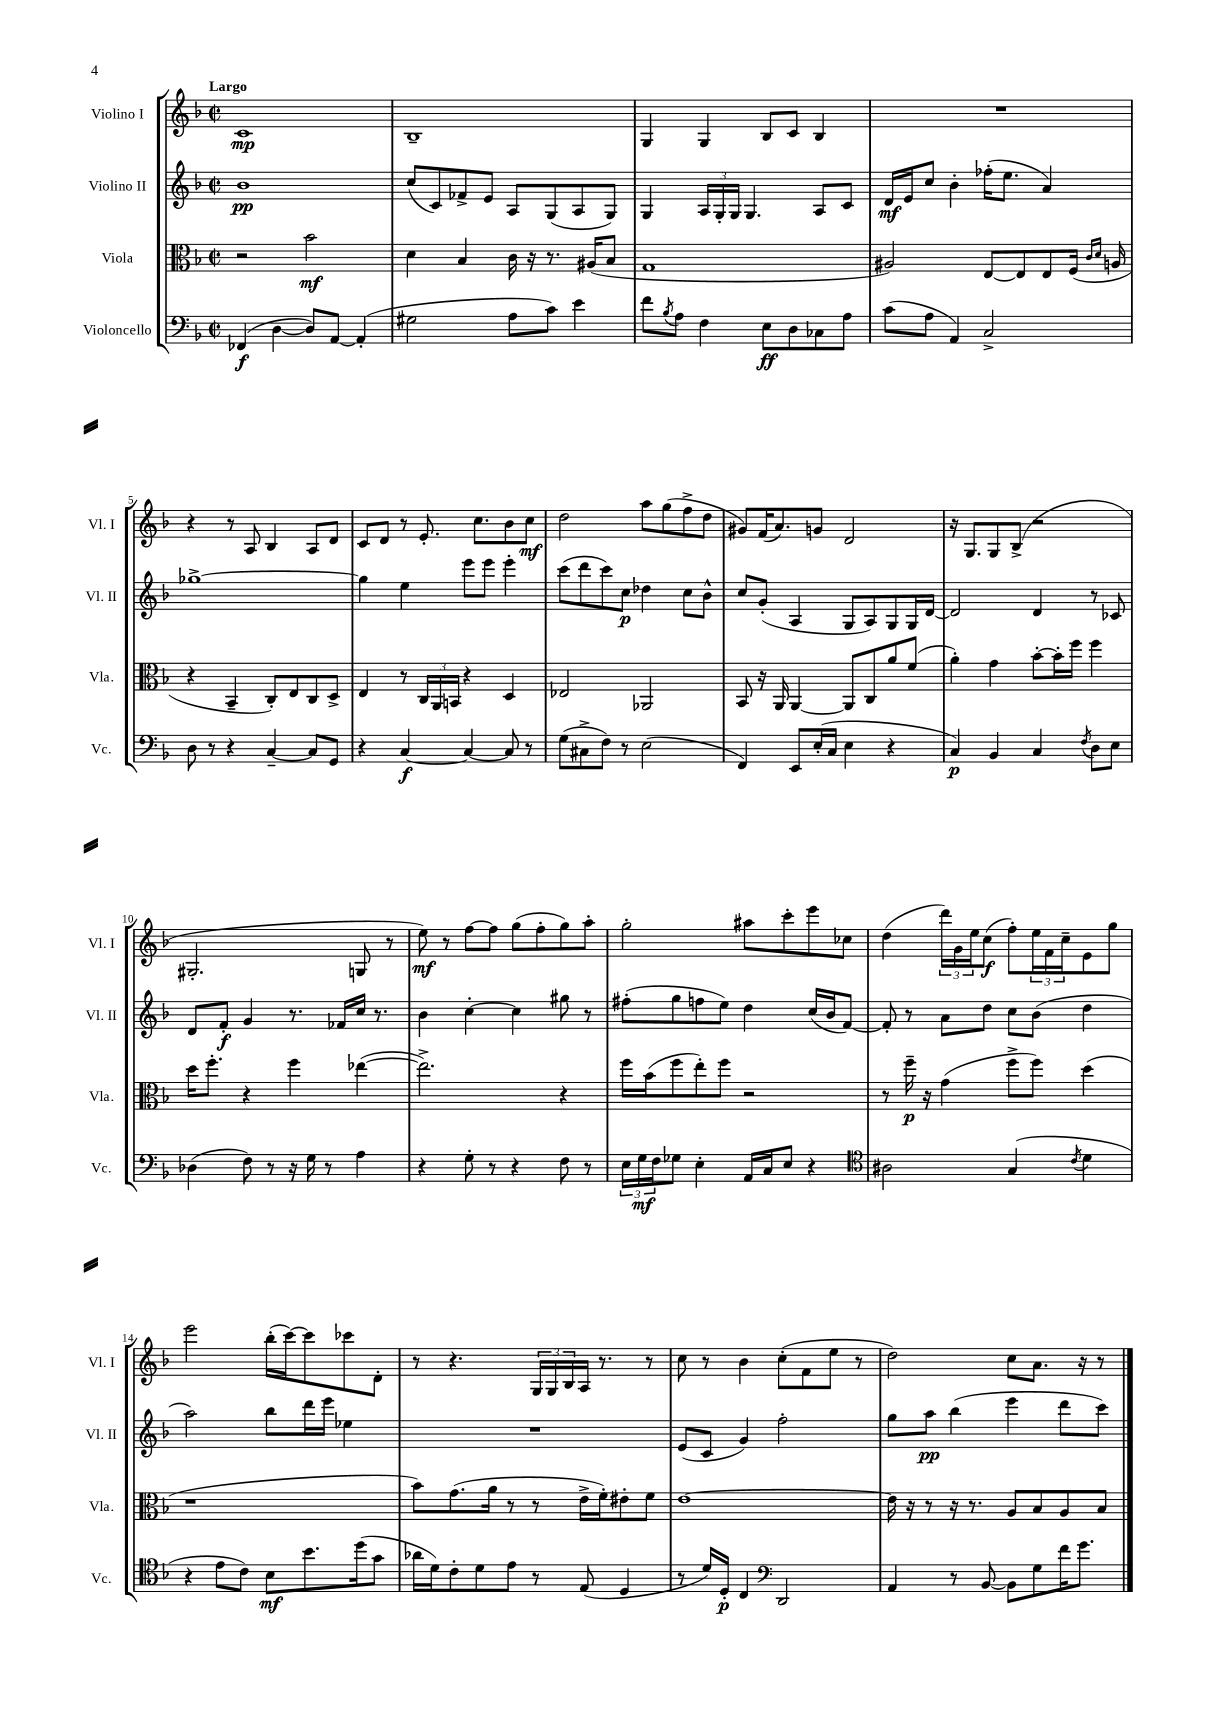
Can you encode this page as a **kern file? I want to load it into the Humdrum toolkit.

**kern	**kern	**kern	**kern
*staff4	*staff3	*staff2	*staff1
*clefF4	*clefC3	*clefG2	*clefG2
*k[b-]	*k[b-]	*k[b-]	*k[b-]
*M2/2	*M2/2	*M2/2	*M2/2
*met(c|)	*met(c|)	*met(c|)	*met(c|)
(4FF-	2r	1b-	1c
[4D	.	.	.
8D])	2b-	.	.
[8AA	.	.	.
(4AA']	.	.	.
=	=	=	=
2G#	4d	(8cc	1B-~
.	.	8c)	.
.	4B-	8f-^	.
.	.	8e	.
8A	16c	8A	.
.	16r	.	.
8c)	8.r	(8G	.
4e	.	8A	.
.	(16A#	.	.
.	8B-	8G)	.
=	=	=	=
8f	1G	4G	4G
8qB-	.	.	.
8A	.	.	.
4F	.	24A	4G
.	.	24G'	.
.	.	24G	.
.	.	4.G	.
8E	.	.	8B-
8D	.	.	8c
8C-	.	8A	4B-
8A	.	8c	.
=	=	=	=
(8c	2A#)	16d	1r
.	.	16e	.
8A	.	8cc	.
4AA)	.	4b-'	.
2C^	[8E	(16ff-'	.
.	.	8.ee	.
.	8E]	.	.
.	8E	4a)	.
.	(16F	.	.
.	16qqc	.	.
.	16qqd	.	.
.	16A	.	.
=	=	=	=
8D	4r	[1gg-^	4r
8r	.	.	.
4r	4BB-~	.	8r
.	.	.	8A
[4C~	8C')	.	4B-
.	8E	.	.
8C]	8C	.	8A
8GG	8D^	.	8d
=	=	=	=
4r	4E	4gg-]	8c
.	.	.	8d
[4C	8r	4ee	8r
.	24C	.	8.e'
.	24AA	.	.
.	24BB	.	.
4C_	4r	8eee	.
.	.	.	8.cc
.	.	8eee	.
8C]	4D	4eee'	8b-
8r	.	.	8cc
=	=	=	=
(8G	2E-	(8ccc	2dd
8C#^	.	8ddd	.
8F)	.	8ccc)	.
8r	.	8cc	.
(2E	2AA-	4dd-	8aa
.	.	.	(8gg
.	.	8cc	8ff^
.	.	8b-^^	8dd
=	=	=	=
4FF)	8BB-	8cc	8g#)
.	16r	(8g'	(16f
.	16AA	.	8.a)
8EE	[4AA	4A	.
(16E'	.	.	8g
16C	.	.	.
4E	8AA]	8G	2d
.	8C	8A)	.
4r	8a	8G	.
.	(8f	16G	.
.	.	[16d	.
=	=	=	=
4C)	4a')	2d]	16r
.	.	.	8.G
4BB-	4g	.	8G
.	.	.	(8B-^
4C	[8b-'	4d	2r
.	16b-']	.	.
.	16ff	.	.
8qF	.	.	.
8D	4ff	8r	.
8E	.	8c-	.
=	=	=	=
(4D-	16dd	8d	2.G#'
.	8.ff'	.	.
.	.	8f'	.
8F)	4r	4g	.
8r	.	.	.
16r	4ff	8.r	.
16G	.	.	.
8r	.	.	.
.	.	16f-	.
4A	([4ee-	16cc	8G
.	.	8.r	.
.	.	.	8r
=	=	=	=
4r	2.ee-^])	4b-	8ee)
.	.	.	8r
8G'	.	[4cc'	[8ff
8r	.	.	8ff]
4r	.	4cc]	(8gg
.	.	.	8ff'
8F	4r	8gg#	8gg)
8r	.	8r	8aa'
=	=	=	=
24E	16ff	(8ff#'	2gg'
24G	.	.	.
.	(16b-	.	.
24F	.	.	.
8G-	8ff	8gg	.
4E'	8ee')	8ff	.
.	8ff	8ee)	.
16AA	2r	4dd	8aa#
16C	.	.	.
8E	.	.	8ccc'
4r	.	(16cc	8eee
.	.	16b-	.
.	.	[8f)	8cc-
=	=	=	=
*clefC4	*	*	*
2A#	8r	8f']	(4dd
.	16ff~	8r	.
.	16r	.	.
.	(4g	8a	24ddd)
.	.	.	24g
.	.	.	24ee
.	.	8dd	(8cc
(4G	8ff^	8cc	8ff')
.	8ff)	(8b-	24ee
.	.	.	24f
.	.	.	24cc~
8qc	.	.	.
4d	(4dd	4dd	8e
.	.	.	8gg
=	=	=	=
4r	1r	2aa)	2eee
8e	.	.	.
8c)	.	.	.
8B-	.	8bb-	(16bb-'
.	.	.	[16ccc)
8.b-	.	16ddd	8ccc]
.	.	16eee	.
.	.	4ee-	8ccc-
(16dd	.	.	.
8g	.	.	8d'
=	=	=	=
16a-	8b-)	1r	8r
16d)	.	.	.
8c'	(8.g	.	4.r
8d	.	.	.
.	16a	.	.
8e	8r	.	.
8r	8r	.	24G
.	.	.	24G
.	.	.	24B-
(8E	16e^	.	16A
.	16f')	.	8.r
4D	8e#'	.	.
.	8f	.	8r
=	=	=	=
8r	[1e	(8e	8cc
16d)	.	8c	8r
16D'	.	.	.
4C	.	4g)	4b-
*clefF4	*	*	*
2DD	.	2ff'	(8cc'
.	.	.	8f
.	.	.	8ee
.	.	.	8r
=	=	=	=
4AA	16e]	8gg	2dd)
.	16r	.	.
.	8r	8aa	.
8r	16r	(4bb-	.
.	8.r	.	.
[8BB-	.	.	.
8BB-]	8A	4eee	8cc
8G	8B-	.	8.a
16f	8A	8ddd	.
8.g	.	.	16r
.	8B-	8ccc)	8r
==	==	==	==
*-	*-	*-	*-
